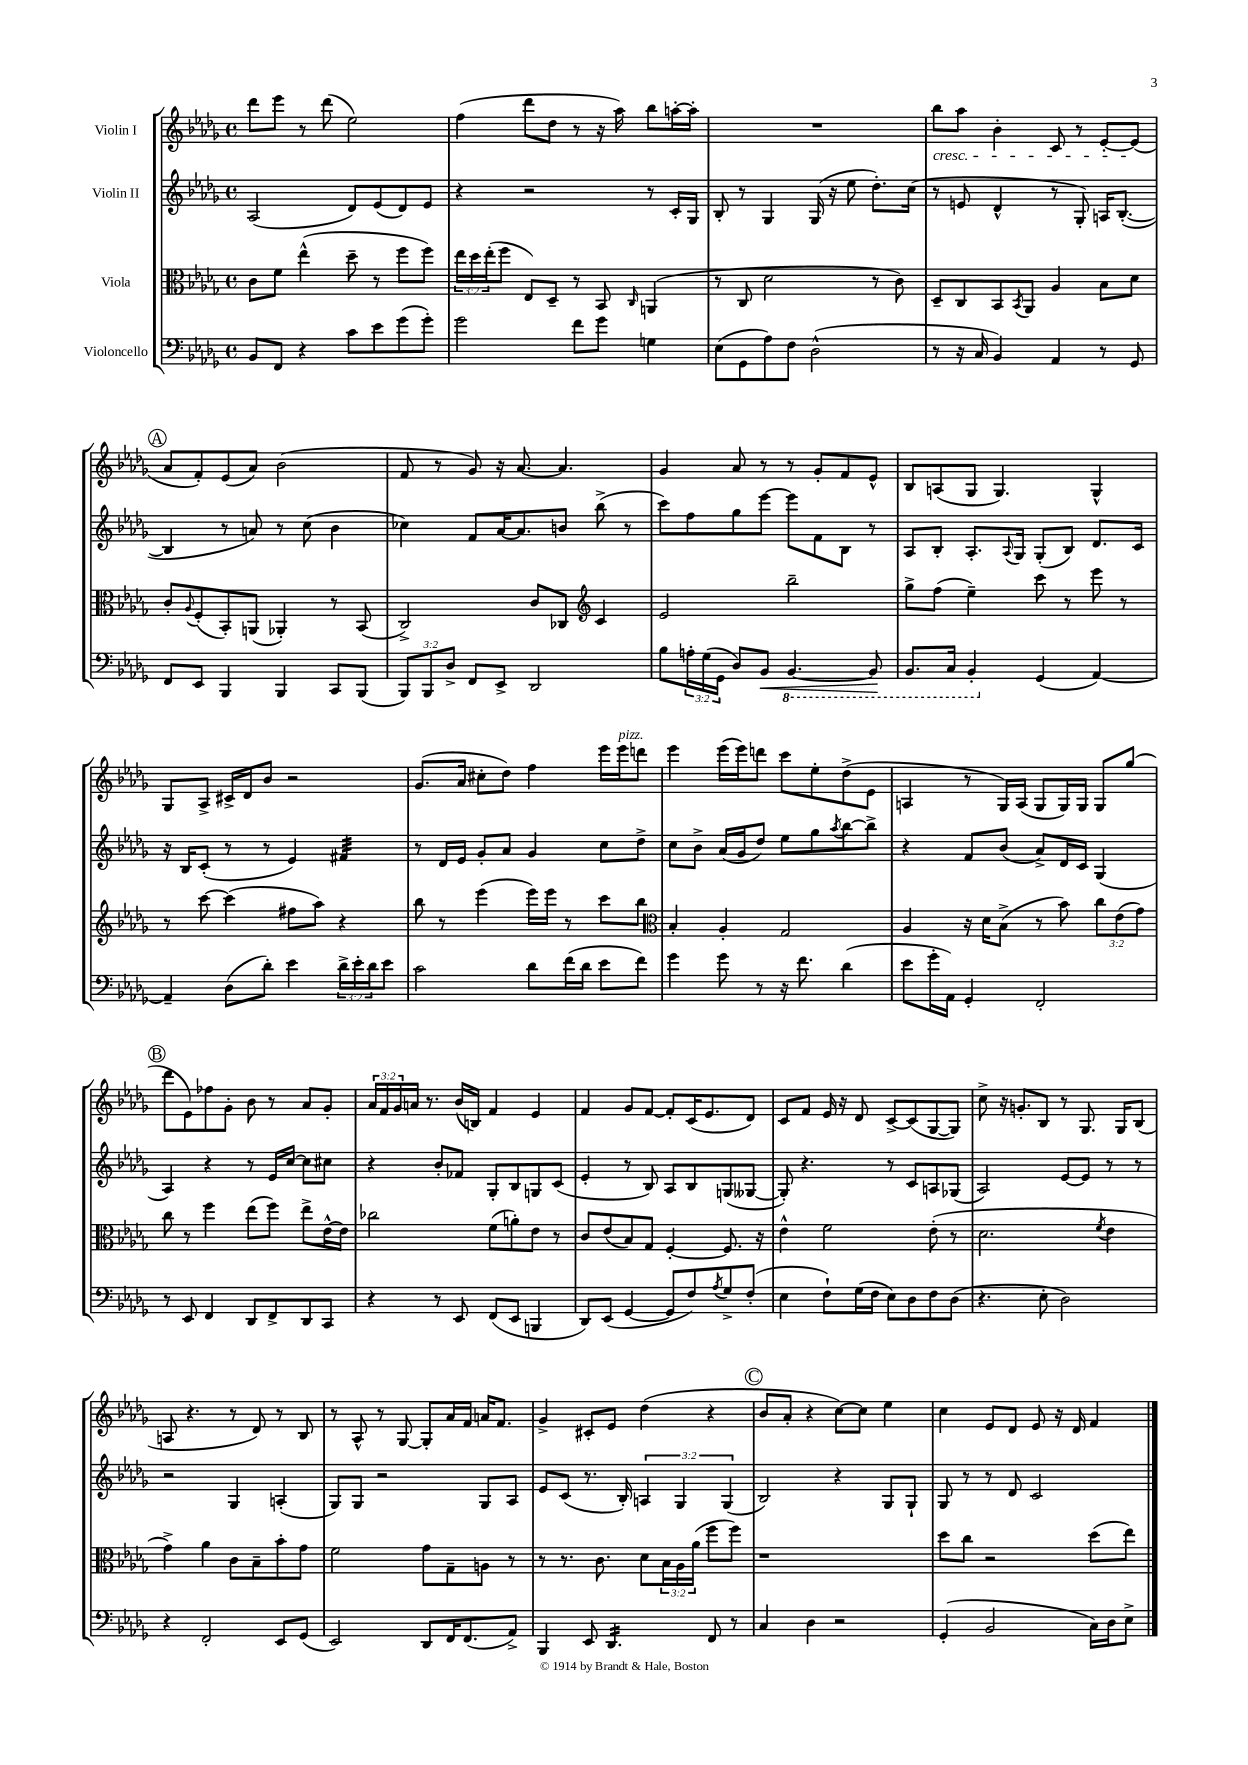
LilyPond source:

<<
\new StaffGroup <<
\new Staff = "s0" \with { instrumentName = "Violin I" } {
    \clef treble \key des \major \defaultTimeSignature \time 4/4 \override Staff.TupletNumber.text = #tuplet-number::calc-fraction-text
    des'''8 ees'''8 r8 des'''8( ees''2) |
    f''4( des'''8 des''8 r8 r16 aes''16) bes''8 a''16~-. a''16-. |
    R1 |
    bes''8\cresc aes''8 bes'4-. c'8 r8 ees'8~-. ees'8\!( |
    \mark \markup { \circle "A" } aes'8 f'8-.) ees'8( aes'8) bes'2( |
    f'8 r8 ges'8) r16 aes'8.~ aes'4. |
    ges'4 aes'8 r8 r8 ges'8-. f'8 ees'8-^ |
    bes8 a8( ges8 ges4.) ges4-^ |
    ges8 aes8-> cis'16-> des'16 bes'8 r2 |
    ges'8.( aes'16 cis''8-. des''8) f''4 ees'''16 ees'''16^\markup { \italic "pizz." } d'''8 |
    ees'''4 ees'''16( ees'''16) d'''8 c'''8 ees''8-. des''8->( ees'8 |
    a4 r8 ges16) a16( ges8 ges16) ges16 ges8 ges''8( |
    \mark \markup { \circle "B" } des'''8 ees'8) fes''8 ges'8-. bes'8 r8 aes'8 ges'8-. |
    \tuplet 3/2 { aes'16 f'16 ges'16 } a'16 r8. bes'16( b16) f'4 ees'4 |
    f'4 ges'8 f'8~ f'8-. c'16( ees'8. des'8) |
    c'8 f'8 ees'16 r16 des'8 c'8~-> c'8( ges8~ ges8) |
    c''8-> r16 g'8.-. bes8 r8 ges8. ges16 bes8( |
    a8 r4. r8 des'8) r8 bes8 |
    r8 aes8-^ r8 ges8~ ges8-. aes'16 f'16 a'16 f'8. |
    ges'4-> cis'8-. ees'8 des''4( r4 |
    \mark \markup { \circle "C" } bes'8 aes'8-. r4 c''8~) c''8 ees''4 |
    c''4 ees'8 des'8 ees'8 r16 des'16 f'4 \bar "|." |
}
\new Staff = "s1" \with { instrumentName = "Violin II" } {
    \clef treble \key des \major \defaultTimeSignature \time 4/4 \override Staff.TupletNumber.text = #tuplet-number::calc-fraction-text
    aes2( des'8) ees'8( des'8) ees'8 |
    r4 r2 r8 c'16-. ges16 |
    bes8-. r8 ges4 ges16( r16 ees''8 des''8.-.) c''16( |
    r8 e'8 des'4-^ r8 ges8-.) a16 bes8.~-.( |
    \mark \markup { \circle "A" } bes4 r8 a'8) r8 c''8( bes'4 |
    ces''4) f'8 aes'16~ aes'8. b'8 bes''8->( r8 |
    c'''8) f''8 ges''8 ees'''8~ ees'''8 f'8 bes8 r8 |
    aes8 bes8-. aes8.-. \appoggiatura { aes8 } ges16 ges8-.( bes8) des'8. c'16 |
    r16 bes16 c'8-.( r8 r8 ees'4) fis'4:32 |
    r8 des'16 ees'16 ges'8-. aes'8 ges'4 c''8 des''8-> |
    c''8 bes'8-> aes'16( ges'16 des''8) ees''8 ges''8 \acciaccatura { aes''8 } bes''8~ bes''8-> |
    r4 f'8 bes'8( aes'8->) des'16 c'16 ges4( |
    \mark \markup { \circle "B" } aes4) r4 r8 ees'16 c''16~ c''8 cis''8 |
    r4 bes'8-. fes'8 ges8-. bes8 g8 c'8( |
    ees'4-. r8 bes8) aes8 bes8 g8( geses8~ |
    geses8-.) r4. r8 c'8 a8 ges8( |
    aes2) ees'8~ ees'8 r8 r8 |
    r2 ges4 a4-.( |
    ges8) ges8 r2 ges8 aes8 |
    ees'8 c'8( r8. bes16-.) \tuplet 3/2 { a4 ges4 ges4( } |
    \mark \markup { \circle "C" } bes2) r4 ges8 ges8-! |
    ges8 r8 r8 des'8 c'2 \bar "|." |
}
\new Staff = "s2" \with { instrumentName = "Viola" } {
    \clef alto \key des \major \defaultTimeSignature \time 4/4 \override Staff.TupletNumber.text = #tuplet-number::calc-fraction-text
    c'8 f'8 ees''4-^( des''8-- r8 f''8 f''8) |
    \tuplet 3/2 { ees''16 des''16 ees''16-.( } f''8 ees8) des8-- r8 bes,8 \grace { c16 } a,4( |
    r8 c8 des'2 r8 c'8) |
    des8-- c8 bes,8 \acciaccatura { bes,8 } aes,8 aes4 bes8 des'8 |
    \mark \markup { \circle "A" } c'8-. \appoggiatura { aes8 } f8-.( bes,8-.) a,8( aes,4-.) r8 bes,8( |
    c2->) c'8 ces8 \clef treble c'4 |
    ees'2 bes''2-- |
    ges''8-> f''8( ees''4--) c'''8 r8 ees'''8 r8 |
    r8 c'''8~ c'''4( fis''8 aes''8) r4 |
    bes''8 r8 ees'''4( ees'''16) ees'''16 r8 c'''8 bes''8 |
    \clef alto bes4-. aes4-. ges2 |
    aes4 r16 des'16 bes8->( r8 bes'8) \tuplet 3/2 { c''8 ees'8( ges'8) } |
    \mark \markup { \circle "B" } c''8 r8 f''4 ees''8( f''8) ees''8-> ees'16~-^ ees'16 |
    ces''2 f'8( a'8-.) ees'8 r8 |
    c'8 ees'8( bes8) ges8 f4~-. f8. r16 |
    ees'4-^ f'2 ees'8-.( r8 |
    des'2. \acciaccatura { f'8 } ees'4 |
    ges'4->) aes'4 c'8 bes8-- bes'8-. ges'8 |
    f'2 ges'8 ges8-- a8 r8 |
    r8 r8. c'8. des'8 \tuplet 3/2 { bes16 aes16 aes'16( } f''8 f''8) |
    \mark \markup { \circle "C" } r1 |
    des''8 c''8 r2 des''8( ees''8) \bar "|." |
}
\new Staff = "s3" \with { instrumentName = "Violoncello" } {
    \clef bass \key des \major \defaultTimeSignature \time 4/4 \override Staff.TupletNumber.text = #tuplet-number::calc-fraction-text
    bes,8 f,8 r4 c'8 ees'8 ges'8( ges'8-.) |
    ges'2 f'8 ges'8 g4 |
    ees8( ges,8 aes8) f8 des2-^( |
    r8 r16 c16 bes,4) aes,4 r8 ges,8 |
    \mark \markup { \circle "A" } f,8 ees,8 bes,,4 bes,,4 c,8 bes,,8( |
    \tuplet 3/2 { bes,,8) bes,,8 des8-> } f,8 ees,8-> des,2 |
    bes8 \tuplet 3/2 { a16-. ges16( ges,16 } des8) bes,8\< \ottava #-1 bes,,4.~ bes,,8\! |
    bes,,8. c,16 bes,,4-. \ottava #0 ges,4( aes,4~) |
    aes,4-- des8( des'8-.) ees'4 \tuplet 3/2 { des'16-> ees'16-. des'16 } ees'8 |
    c'2 des'8 f'16( des'16 ees'8 f'8) |
    ges'4 ges'8 r8 r16 f'8. des'4( |
    ees'8 ges'16-. aes,16) ges,4-. f,2-. |
    \mark \markup { \circle "B" } r8 ees,8 f,4 des,8 f,8-> des,8 c,8 |
    r4 r8 ees,8 f,8( ees,8 b,,4 |
    des,8) ees,8( ges,4~ ges,8 f8) \acciaccatura { aes8 } ges8-> f8-.( |
    ees4 f8-!) ges16( f16 ees8) des8 f8 des8( |
    r4. ees8-. des2) |
    r4 f,2-. ees,8 ges,8( |
    ees,2) des,8 f,16 f,8.( aes,8->) |
    bes,,4 ees,8 des,4.:16 f,8 r8 |
    \mark \markup { \circle "C" } c4 des4 r2 |
    ges,4-.( bes,2 c16) des16 ees8-> \bar "|." |
}
>>
>>
\layout { \context { \Score \remove "Bar_number_engraver" } }
